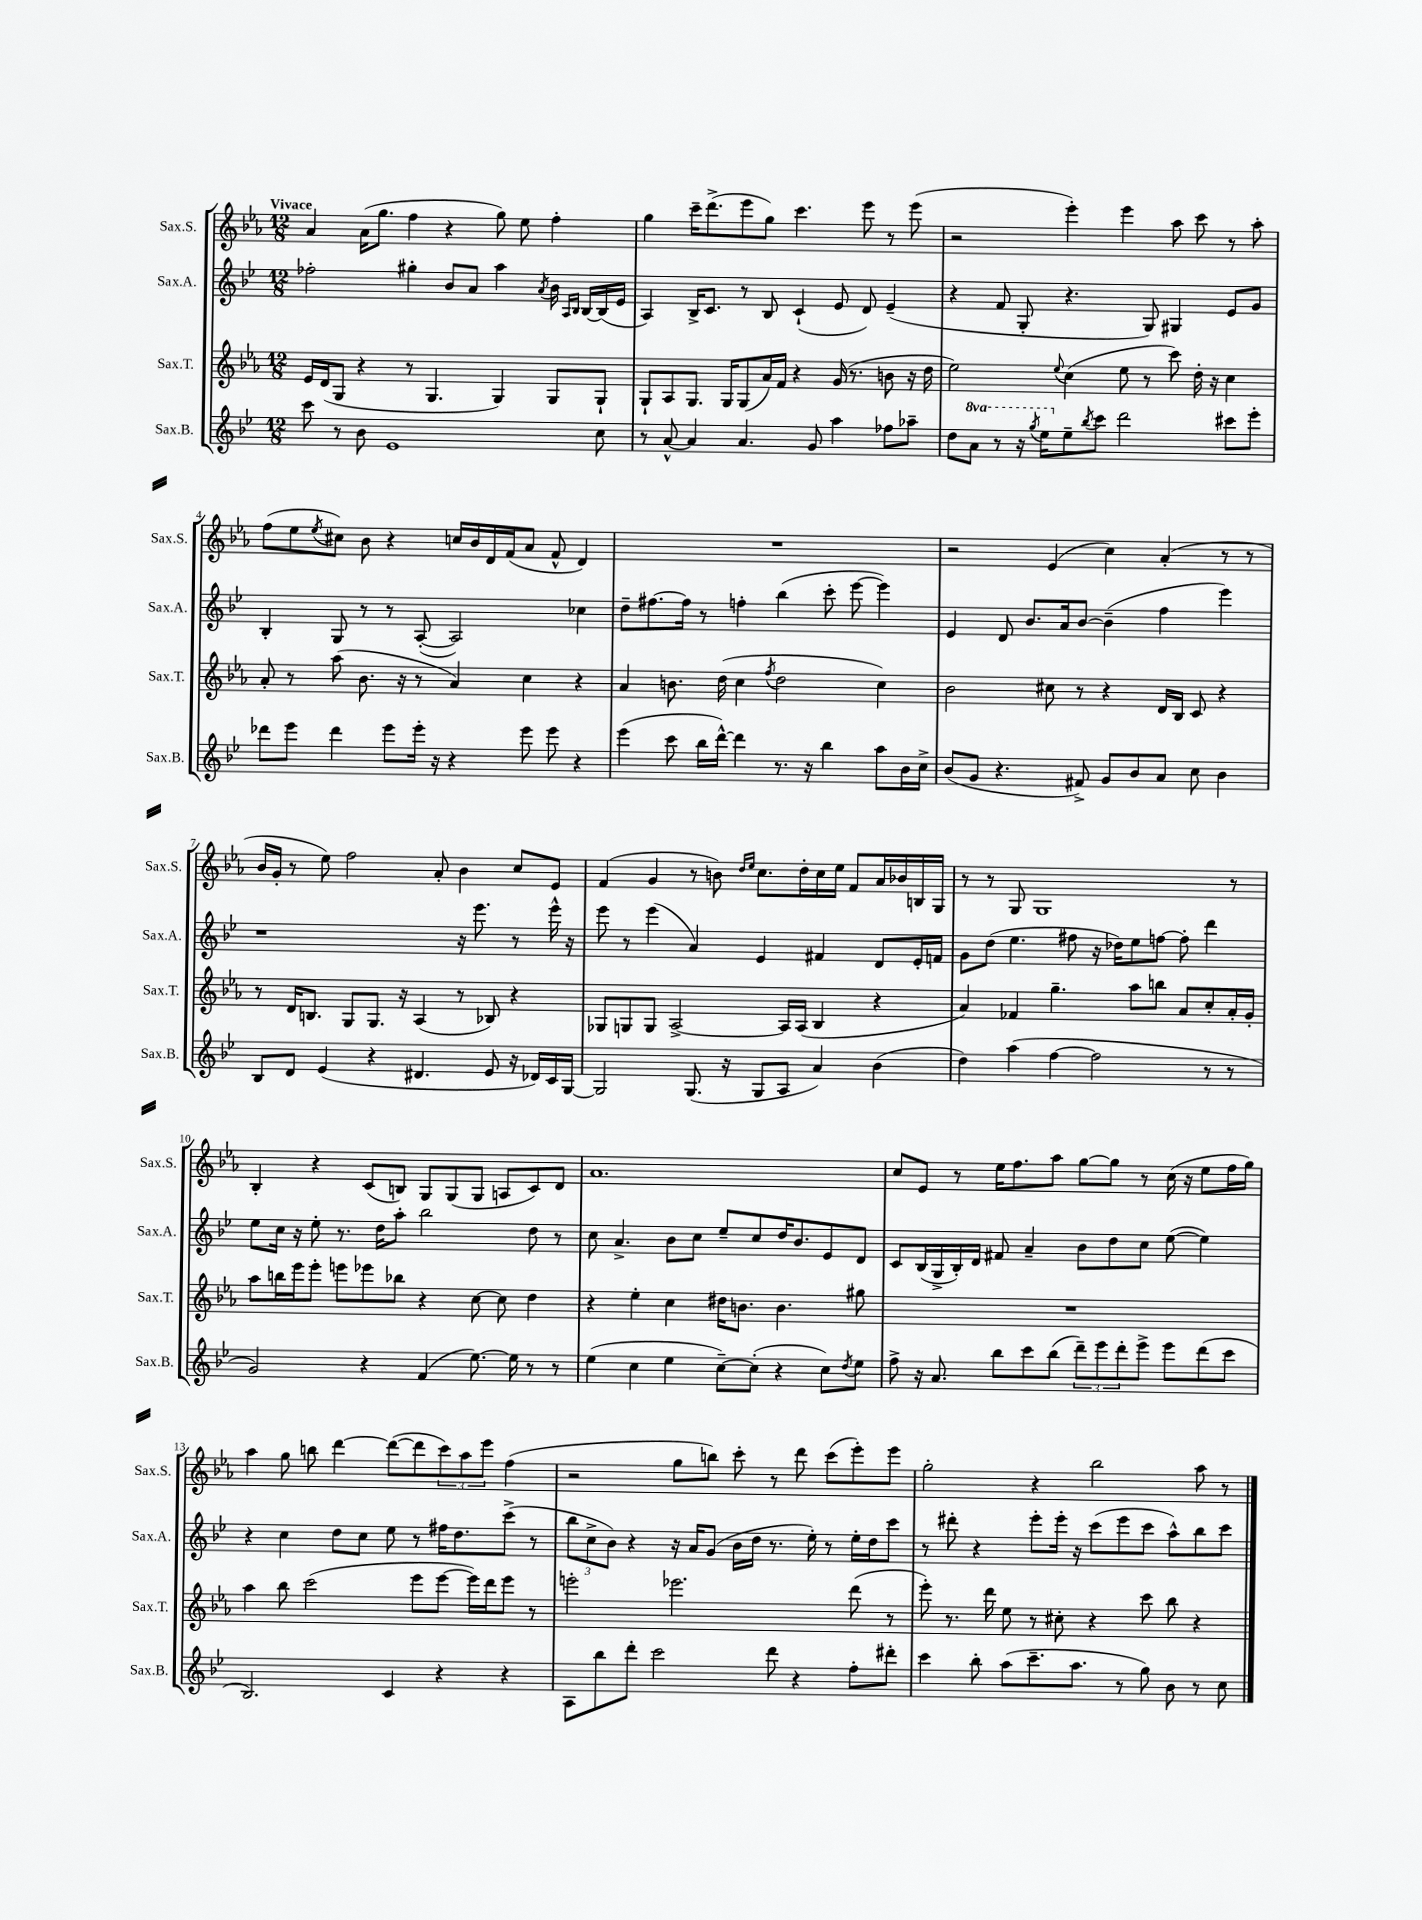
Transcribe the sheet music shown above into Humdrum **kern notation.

**kern	**kern	**kern	**kern
*part4	*part3	*part2	*part1
*staff4	*staff3	*staff2	*staff1
*I"Sax.B.	*I"Sax.T.	*I"Sax.A.	*I"Sax.S.
*I'Sax.B.	*I'Sax.T.	*I'Sax.A.	*I'Sax.S.
*clefG2	*clefG2	*clefG2	*clefG2
*k[b-e-]	*k[b-e-a-]	*k[b-e-]	*k[b-e-a-]
*M12/8	*M12/8	*M12/8	*M12/8
=1	=1	=1	=1
!	!	!	!LO:TX:a:B:t=Vivace
8ccc\	16e-/LL	2ff-X'\	4a-/
.	(16d/J	.	.
8r	8G/J	.	.
8b-\	4r	.	(16a-\KL
.	.	.	8.gg\J
1e-	.	.	.
.	8r	4gg#X'\	4ff\
.	4.G/	.	.
.	.	8b-/L	4r
.	.	8a/J	.
.	4G/)	4aa\	8gg\)
.	.	.	8ee-\
.	.	8qa/	.
.	8G/L	16b-\	4ff'\
.	.	16qqA/LL	.
.	.	16qqB-/JJ	.
.	.	[16B-/LL	.
8cc\	8G`/J	(16B-/]	.
.	.	16e-/JJ	.
=2	=2	=2	=2
8r	8G`/L	4A/)	4gg\
[8a^^/	8A-/	.	.
4a/]	8.G/J	16B-^/KL	16ccc~\KL
.	.	8.c/J	(8.ddd^\
.	16G/KL	.	.
4.a/	(8G/	8r	8eee-\
.	16a-/L)	8B-/	8gg\J)
.	16f/JJ	.	.
.	4r	(4c`/	4.ccc\
8g/	.	.	.
4aa\	(16g/	8e-/	.
.	8.r	.	.
.	.	8d/)	8eee-\
8ff-X\L	8bn\	(4e-~/	8r
8aa-X~\J	16r	.	(8eee-\
.	16dd\	.	.
=3	=3	=3	=3
8dd\L	2ee-\)	4r	2r
*8va	*	*	*
8aa\J	.	.	.
8r	.	8f/	.
16r	.	8G'/	.
8qggg/	.	.	.
16eee-\KL	.	.	.
.	8qqee-/	.	.
*X8va	*	*	*
8ee-~\	(4cc\	4.r	4eee-'\)
8qbb-/	.	.	.
8ccc\J	.	.	.
2ddd\	8ee-\	.	4eee-\
.	8r	8G/)	.
.	8ccc\)	4G#X/	8aa-\
.	16dd'\	.	8ccc\
.	16r	.	.
8ccc#X\L	4cc\	8e-/L	8r
8eee-'\J	.	8g/J	8aa-'\
!!LO:LB:g=z
=4	=4	=4	=4
8ddd-X\L	8a-'/	4B-'/	(8ff\L
8eee-\J	8r	.	8ee-\
.	.	.	8qee-/
4ddd-\	(8aa-\	8G/	8cc#X\J)
.	8.b-\	8r	8b-\
8eee-\L	.	8r	4r
.	16r	.	.
16eee-'\Jk	8r	([8A'/	.
16r	.	.	.
4r	4a-/)	2A/])	16ccn/LL
.	.	.	16b-/
.	.	.	16d/
.	.	.	(16f/J
8eee-\	4cc\	.	8a-/J
8eee-\	.	.	8f^^/
4r	4r	4cc-X\	4d/)
=5	=5	=5	=5
(4eee-\	4a-/	8dd~\L	1.r
.	.	[8.ff#X\	.
8ccc\	8.bn\	.	.
.	.	16ff#\Jk]	.
16bb-\LL	.	8r	.
[16ddd^^\JJ)	(16dd\	.	.
4ddd\]	4cc\	4ffn'\	.
.	8qff/	.	.
8.r	2dd\	(4bb-\	.
16r	.	.	.
4bb-\	.	8ccc'\	.
.	.	[8eee-\	.
8aa\L	4cc\)	4eee-\])	.
16b-\L	.	.	.
16cc^\JJ	.	.	.
=6	=6	=6	=6
(8b-/L	2b-\	4e-/	2r
8g/J	.	.	.
4.r	.	8d/	.
.	.	8.b-/L	.
.	8cc#X\	.	(4e-/
.	.	16a/k	.
8f#X^/)	8r	[8b-/J	.
8g/L	4r	(4b-~\]	4cc\)
8b-/	.	.	.
8a/J	16d/LL	4ff\	(4a-'/
.	16B-/JJ	.	.
8cc\	8c/	.	.
4b-\	4r	4eee-\)	8r
.	.	.	8r
!!LO:LB:g=z
=7	=7	=7	=7
8B-/L	8r	1r	16b-/LL
.	.	.	16g'/JJ
8d/J	16d/KL	.	8r
.	8.Bn/J	.	.
(4e-/	.	.	8ee-\)
.	8G/L	.	2ff\
4r	8.G/J	.	.
.	16r	.	.
4.d#X/	(4A-/	.	.
.	.	.	8a-'/
.	8r	16r	4b-\
.	.	8.eee-\	.
8e-/	8B-X/)	.	.
16r	4r	8r	8cc/L
16d-X/LL)	.	.	.
16c/	.	16eee-^^\	8e-/J
[16G/JJ	.	16r	.
=8	=8	=8	=8
2G/]	8G-X/L	8eee-\	(4f/
.	8Gn/	8r	.
.	8G/J	(4eee-\	4g/
.	[2A-^/	.	.
(8.G/	.	4a/)	8r
.	.	.	8bn\)
16r	.	.	.
.	.	.	16qqdd/LL
.	.	.	16qqee-/JJ
8G/L	.	4e-/	8.cc\L
8A/J	16A-/LL]	.	.
.	(16A-/JJ	.	16dd'\L
4a/)	4B-/	4f#X/	16cc\
.	.	.	16ee-\JJ
.	.	.	8f/L
(4b-\	4r	8d/L	16a-/L
.	.	.	16b-X/
.	.	16e-'/L	16Bn/
.	.	16fn/JJ	16G/JJ
=9	=9	=9	=9
4dd\)	4a-/)	8g\L	8r
.	.	(8dd\J	8r
(4aa\	4f-X/	4.ee-\	8G/
.	.	.	1G
[4ff\	4.gg~\	.	.
.	.	8ff#X\	.
2ff\]	.	16r	.
.	.	16dd-X\KL)	.
.	8aa-\L	8ee-\	.
.	8bbn\J	[8ffn\J	.
.	8a-/L	8ff'\]	.
8r	8cc'/	4ddd\	.
8r	16a-'/L	.	8r
.	16g'/JJ	.	.
!!LO:LB:g=z
=10	=10	=10	=10
2g/)	8aa-\L	8ee-\L	4B-'/
.	16bbn\L	16cc\Jk	.
.	16eee-\J	16r	.
.	8eee-'\J	8ee-'\	4r
.	8eeen\L	8.r	.
4r	8eee-X\	.	(8c/L
.	.	16dd\KL	.
.	8bb-X\J	8aa'\J	8Bn/J)
(4f/	4r	2bb-\	8G/L
.	.	.	(8G/
[8.ee-\)	[8cc\	.	8G/J
.	8cc\]	.	8An/L
16ee-\]	.	.	.
8r	4dd\	8dd\	8c/)
8r	.	8r	8d/J
=11	=11	=11	=11
(4ee-\	4r	8cc\	1.a-
.	.	4.a^/	.
4cc\	4ee-'\	.	.
4ee-\	4cc\	8b-\L	.
.	.	8cc\J	.
[8cc~\L)	16dd#X\KL	8ee-~/L	.
.	8.bn\J	.	.
(8cc'\J]	.	8cc/	.
4r	4.b\	16dd/K	.
.	.	8.b-/	.
8cc\L)	.	8e-/	.
8qdd/	.	.	.
8ee-\J	8gg#X\	8d/J	.
=12	=12	=12	=12
8ff^\	1.r	8c/L	8cc/L
16r	.	(16B-/L	8e-/J
8.a/	.	16G^/	.
.	.	16B-'/)	8r
.	.	16d/JJ	.
8bb-\L	.	8f#X/	16ee-\KL
.	.	.	8.ff\
8ccc\	.	4a~/	.
(8bb-\J	.	.	8aa-\J
12ddd~\L)	.	8b-\L	[8gg\L
12eee-\	.	.	.
.	.	8dd\	8gg\J]
12ddd'\	.	.	.
8eee-^\J	.	8cc\J	8r
8eee-\L	.	([8ee-\	(16cc\
.	.	.	16r
(8ddd\	.	4ee-\])	8ee-\L
8ccc\J	.	.	16ff\L
.	.	.	16gg\JJ)
!!LO:LB:g=z
=13	=13	=13	=13
2.B-/)	4aa-\	4r	4aa-\
.	8bb-\	4cc\	8gg\
.	(2ccc\	.	8bbn\
.	.	8dd\L	[4ddd\
.	.	8cc\J	.
4c/	.	8ee-\	(8ddd\L_
.	8eee-\L	8r	8ddd\]
4r	[8eee-\J	16ff#X\KL	12ccc\)
.	.	8.dd\	.
.	.	.	12aa-\
.	16eee-\LL])	.	.
.	.	.	12eee-\J
.	16ddd\J	.	.
4r	8eee-\J	(8ccc^\J	(4ff\
.	8r	8r	.
=14	=14	=14	=14
8A\L	2eeen'\	12bb-\L	2r
.	.	12cc^\	.
8bb-\	.	.	.
.	.	12b-\J)	.
8ddd'\J	.	4r	.
2ccc\	.	.	.
.	2.eee-X\	16r	8gg\L
.	.	16a/KL	.
.	.	(8g/J	8bbn\J)
.	.	16b-\LL	8ccc'\
.	.	16dd\JJ	.
8ddd\	.	8.r	8r
4r	.	.	8ddd\
.	.	16ee-'\)	.
.	.	8r	(8ccc\L
8ff'\L	(8ddd\	16ee-'\LL	8eee-'\)
.	.	16dd\J	.
8ddd#X'\J	8r	8ccc\J	8eee-\J
=15	=15	=15	=15
4ccc\	8eee-'\)	8r	2gg'\
.	8.r	8ddd#X'\	.
8bb-'\	.	4r	.
.	16ddd\	.	.
(8aa\L	8ee-\	.	.
8.ccc~\	8r	8eee-'\L	4r
.	8cc#X'\	16eee-'\Jk	.
8.aa\J	.	16r	.
.	4r	(8ccc\L	2bb-\
8r	.	8eee-\	.
8gg\)	8ccc\	8ccc\J	.
8b-\	8bb-\	8aa^^\L)	.
8r	4r	8bb-\	8aa-\
8cc\	.	8ccc\J	8r
==	==	==	==
*-	*-	*-	*-
